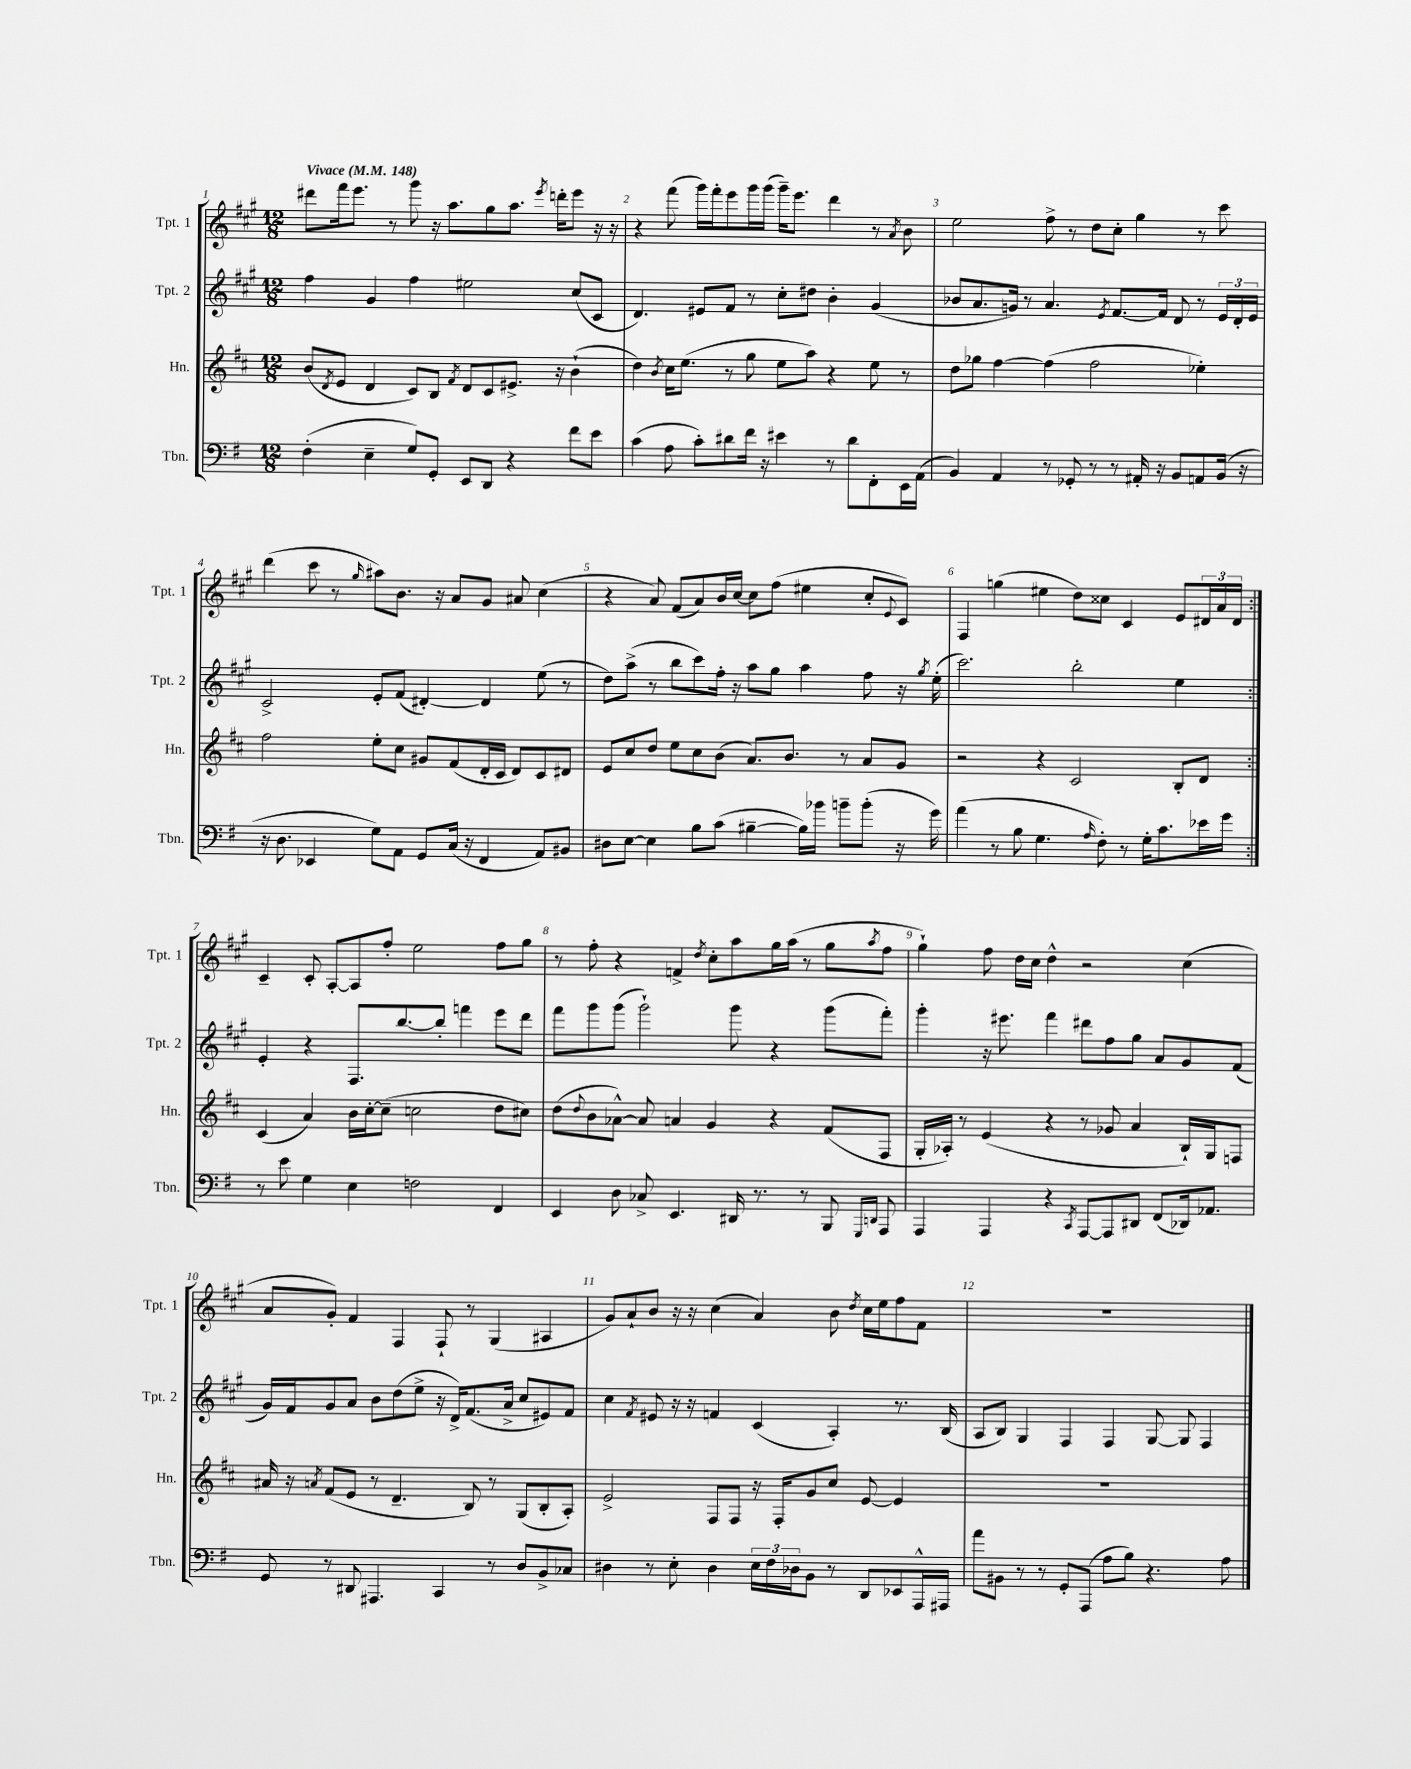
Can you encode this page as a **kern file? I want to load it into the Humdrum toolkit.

**kern	**kern	**kern	**kern
*staff4	*staff3	*staff2	*staff1
*clefF4	*clefG2	*clefG2	*clefG2
*k[f#]	*k[f#c#]	*k[f#c#g#]	*k[f#c#g#]
*M12/8	*M12/8	*M12/8	*M12/8
*MM148	*MM148	*MM148	*MM148
(4F#'\	(8b/L	4ff#\	8ddd#\L
.	8qd/	.	.
.	8e/J	.	16fff#\k
.	.	.	8.eee\J
4E~\	4d/	4g#/	.
.	.	.	8r
8G/L)	8c#/L)	4ff#\	8ggg#\
8GG'/J	8B/J	.	16r
.	.	.	8.aa\L
.	8qf#/	.	.
8EE/L	8d/L	2ee#\	.
8DD/J	8c#/	.	8gg#\
4r	8.e#^/J	.	8.aa\J
.	.	.	8qeee/
.	16r	.	16ddd'\LK
8f#\L	(4b`\	(8cc#/L	8eee\J
8e\J	.	8c#/J	16r
.	.	.	16r
=	=	=	=
(4c\	4dd\)	4.d/)	4r
.	8qb/	.	.
8A\	16cc#\LK	.	(8fff#\
.	(8.ee\J	.	.
8c'\L)	.	8e#/L	16ggg#\LL)
.	.	.	16fff#'\J
8d#\	8r	8f#/J	8eee\
16f#\Jk	8gg\	8r	16ggg#\L
16r	.	.	(16ggg#\JJ
4e#\	8ee\L	8cc#'\L	16ggg#~\LK)
.	.	.	8.eee\J
.	8aa\J)	8dd#\J	.
8r	4r	4b'\	4ddd\
8d#\L	.	.	.
8FF#'\	8ee\	(4g#/	8r
.	.	.	8qa/
16EE\L	8r	.	8b\
(16AA\JJ	.	.	.
=	=	=	=
4BB/)	8dd\L	8b-/L	2ee\
.	8gg-\J	8.a/	.
4AA/	[4ff#\	.	.
.	.	16g/Jk)	.
.	.	8r	.
8r	(4ff#\]	4.a/	8ff#^\
8GG-'/	.	.	8r
8r	2ff#\	.	8dd\L
.	.	8qe/	.
8r	.	[8.f#/L	8cc#'\J
16AA#'/	.	.	4gg#\
16r	.	16f#/]Jk	.
8BB/L	.	8d/	.
8AA/	4ee-'\)	8r	8r
(16BB/Jk	.	24e/LL	8ccc#\
.	.	24d'/	.
16r	.	.	.
.	.	24e/JJ	.
=	=	=	=
16r	2ff#\	2c#^/	(4ddd\
8.D\	.	.	.
4EE-/	.	.	8ccc#\
.	.	.	8r
.	.	.	16qqgg#/
8G\L)	8ee'\L	8e'/L	8aa#\L)
8AA\J	8cc#\J	(8f#/J	8.b\J
8GG/L	8g#/L	[4d#'/)	.
.	.	.	16r
(16C/Jk	(8f#/	.	8a/L
16r	.	.	.
4FF#/	16d'/L	4d#/]	8g#/J
.	16c#/JJ	.	.
.	8d/L)	.	8a#/
8AA/L)	8c#/	(8ee\	(4cc#\
8BB#/J	8d#/J	8r	.
=	=	=	=
8D#\L	8e/L	8dd\L)	4r
[8E\J	8cc#/	(8aa^\J	.
4E\]	8dd/J	8r	8a/)
.	8ee\L	8bb\L	(8f#/L
8B\L	8cc#\	8ccc#\)	8a/)
(8c\J	(8b\J	16ff#'\Jk	16b/L
.	.	16r	[16cc#/JJ
[4B#~\	8.a/L)	8aa\L	8cc#\]L
.	.	8gg#\J	(8ff#\J
.	8.b/J	.	.
16B#\]LL)	.	4aa\	4ee#\
16b-\JJ	.	.	.
8b~\L	8r	.	.
(8b'\J	8a/L	8ff#\	8cc#'/L
.	.	.	8qqe/
16r	8g/J	16r	8c#/J)
.	.	8qgg#/	.
16g\)	.	(16ee'\	.
=	=	=	=
(4a\	2r	2.ccc#\)	4F#/
8r	.	.	(4gg\
8B\	.	.	.
4.G\	4r	.	4ee#\
.	2c#/	2bb'\	8dd\L)
16qqA/	.	.	.
8F#'\)	.	.	8cc##\J
8r	.	.	4c#/
16G'\LK	.	.	.
8.c\	.	.	.
.	8B'/L	4ee\	8e/L
16e-\L	8d/J	.	24d#/L
.	.	.	24a/
16g\JJ	.	.	.
.	.	.	24d#/JJ
=:|!	=:|!	=:|!	=:|!
8r	(4c#/	4e'/	4c#~/
8e\	.	.	.
4G\	4a/)	4r	8c#'/
.	.	.	[8A'/L
4E\	16b\LL	8.F#/L	8A/]
.	[16cc#'\J	.	.
.	(8cc#~\]J	.	8ff#'/J
.	.	[8.bb/	.
2F\	2cc\	.	2ee\
.	.	8bb'/]J	.
.	.	4fff\	.
4FF#/	8dd\L	8eee\L	8ff#\L
.	8cc#\J)	8ddd\J	8gg#\J
=	=	=	=
4EE/	(8dd\L	8fff#\L	8r
.	8qqdd/	.	.
.	8b\	8ggg#\	8ff#'\
8D\	[8a-^^\J)	(8ggg#\J	4r
8C-^/	8a-/]	2ggg#`\)	.
4.EE/	4a/	.	4f^/
.	.	.	8qdd/
.	4g/	.	8cc#'\L
16DD#/	.	8ggg#\	8aa\
8.r	.	.	.
.	4r	4r	16gg#\L
.	.	.	(16aa\JJ
8r	.	.	8r
8BBB/	(8f#/L	(8ggg#\L	8gg#\L
16qqGGG/LL	.	.	.
16qqDD/JJ	.	.	8qaa/
8AAA/	8F#/J	8fff#'\J)	8ff#\J
=	=	=	=
4AAA/	16G'/LL	4ggg#'\	4gg#`\)
.	16A-'/JJ)	.	.
.	8r	.	.
4AAA/	(4e/	16r	8ff#\
.	.	8.eee#\	.
.	.	.	16dd\LL
.	.	.	16cc#\JJ
4r	4r	4fff#\	4dd^^\
8qCC/	.	.	.
[8AAA/L	8r	8ddd#\L	2r
8AAA/]	8g-/	8ff#\	.
8DD#/J	4a/	8gg#\J	.
(8FF#/L	.	8a/L	.
16DD-/k)	16B`/LL)	8g#/	(4cc#\
8.AA-/J	16G/J	.	.
.	8F/J	(8f#/J	.
=	=	=	=
8GG/	16a#/	16g#/LL)	8a/L
.	16r	16f#/J	.
.	8qa/	.	.
8r	(8f#/L	8g#/	8g#'/J)
8DD#/	8e/J	8a/J	4f#/
4.AAA#/	8r	8b\L	.
.	4.d~/	(8dd\	4F#/
.	.	8ee^\J	.
4CC/	.	16r	8F#`/
.	.	16d^/LK)	.
.	8B/)	(8.f#/	8r
8r	8r	.	(4G#/
.	.	16a^/Jk	.
8D/L	(8G/L	8cc#/L	.
8BB^/	8B'/	8e#/)	4A#/
8C-/J	8A'/J)	8f#/J	.
=	=	=	=
4D#\	2e^/	4cc#\	8g#/L)
.	.	.	8a`/
.	.	8qf#/	.
8r	.	8e#/	8b/J
8E'\	.	16r	16r
.	.	16r	16r
4D#\	8F#/L	4f/	(4cc#\
.	8F#/J	.	.
24E\LL	16r	(4c#/	4a/)
24F#\	.	.	.
.	16F#'/LK	.	.
24D-\J	.	.	.
8BB\J	8g/	.	.
8r	8cc#/J	4A'/)	8b\
.	.	.	8qdd/
8DD/L	[8e/	.	16cc#\LL
.	.	.	16ee\J
8EE-/	4e/]	8.r	8ff#\
16AAA^^/L	.	.	8f#\J
16AAA#/JJ	.	(16B/	.
=	=	=	=
8a\L	1.r	8A/L	1.r
8BB#\J	.	8B/J)	.
8r	.	4G#/	.
8r	.	.	.
8GG'/L	.	4F#/	.
(8AAA/J	.	.	.
8A\L	.	4F#/	.
8B\J)	.	.	.
4.r	.	[8G#/	.
.	.	8G#/]	.
.	.	4F#/	.
8A\	.	.	.
==	==	==	==
*-	*-	*-	*-
